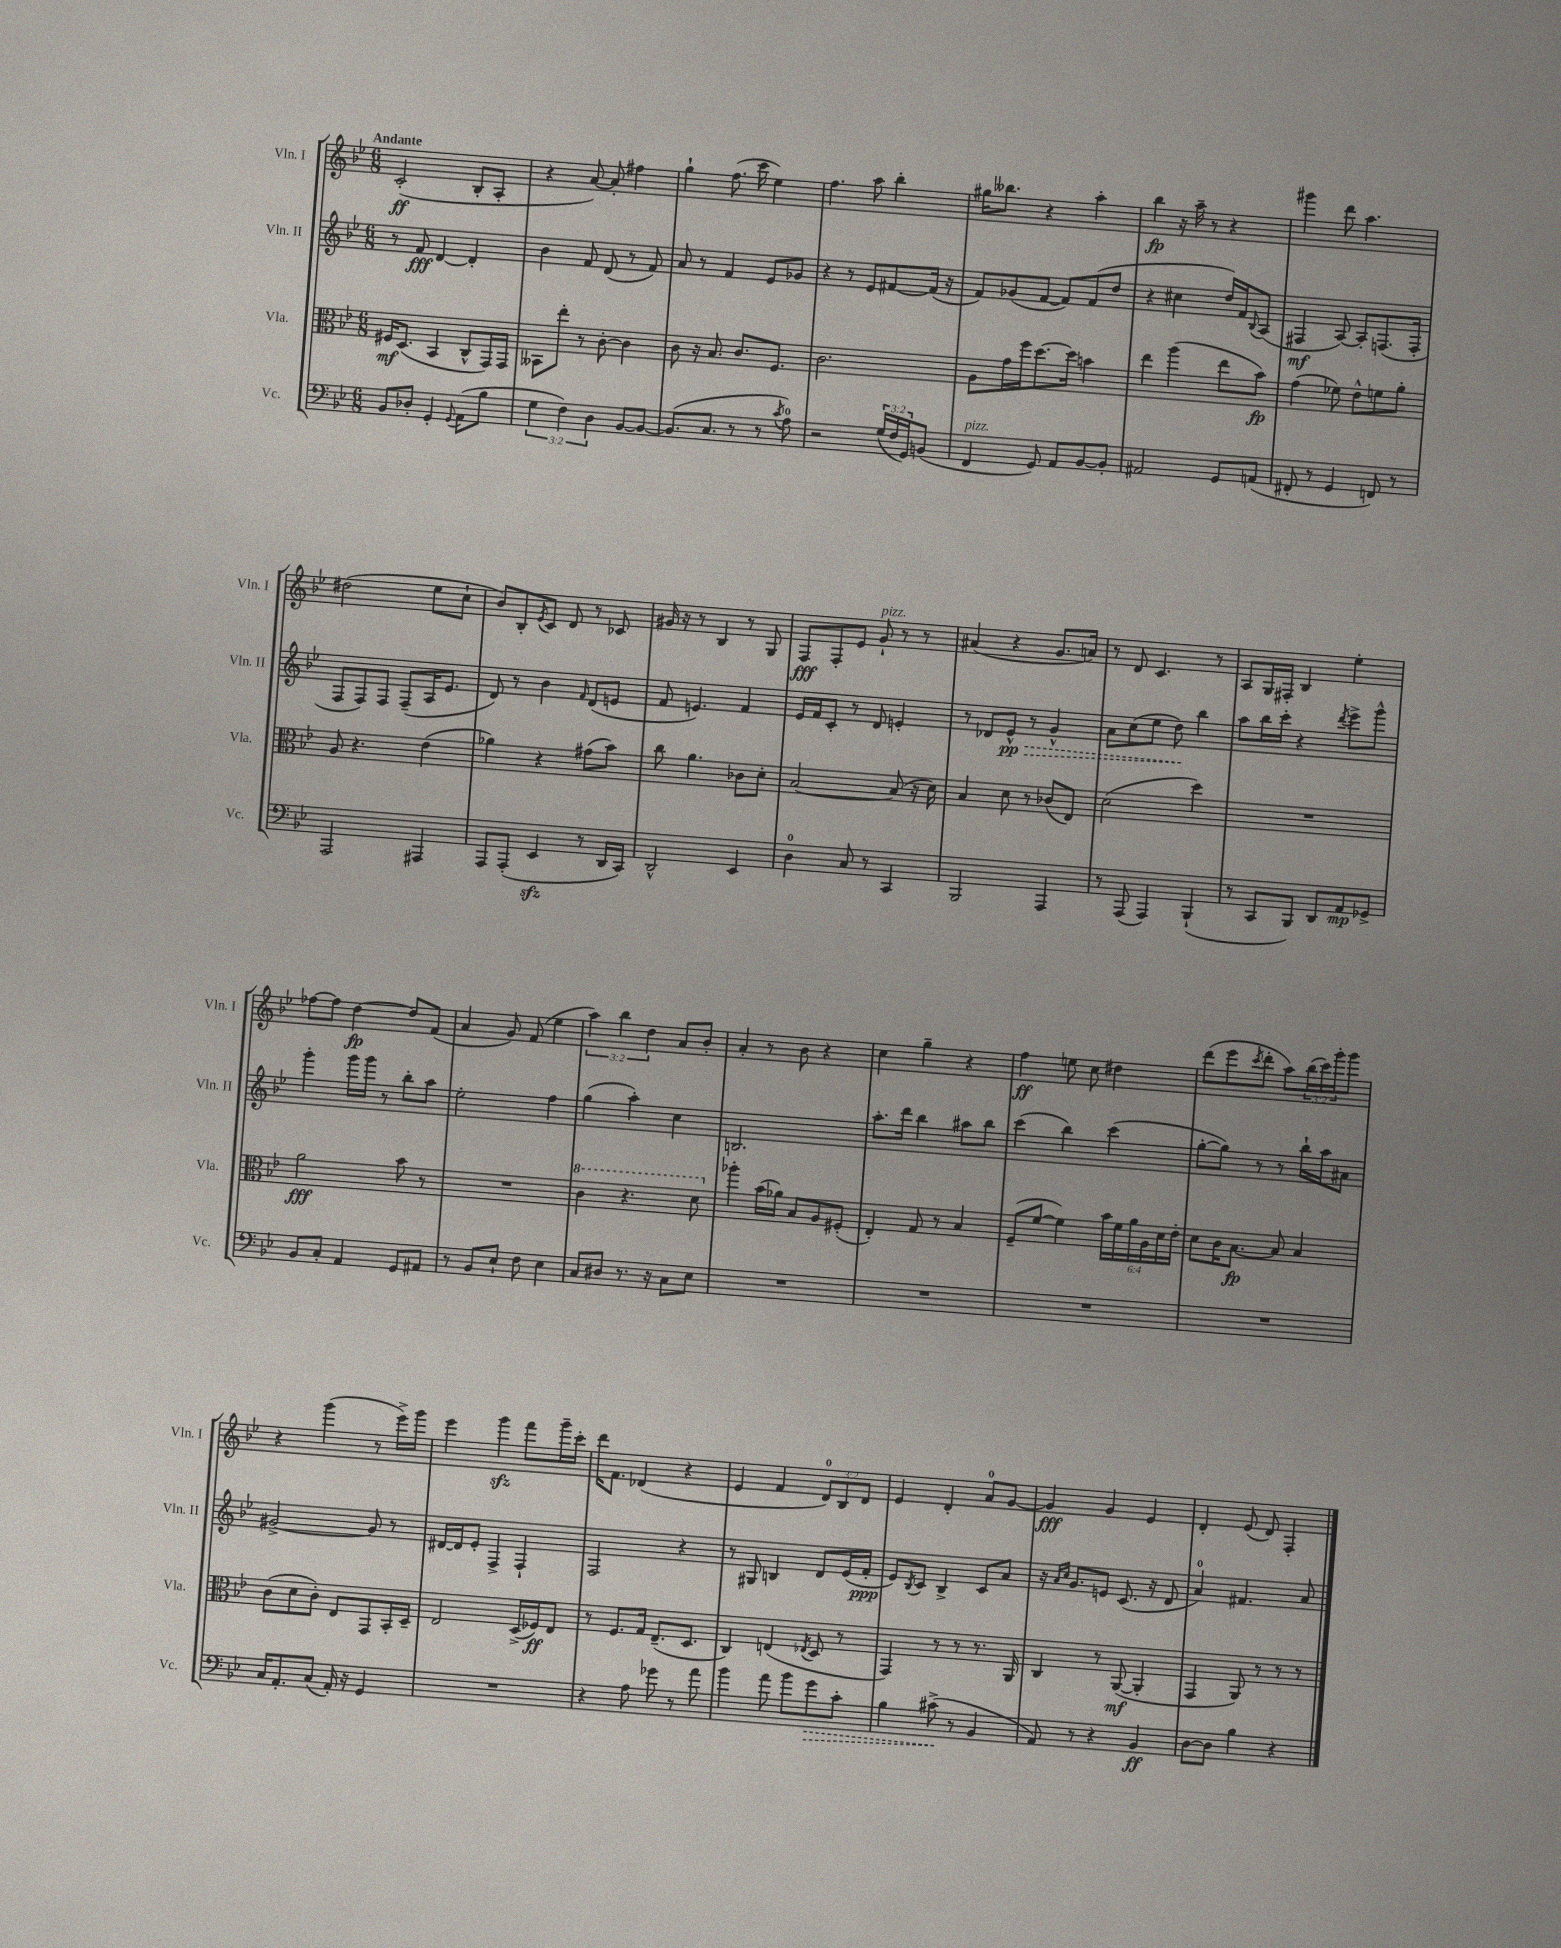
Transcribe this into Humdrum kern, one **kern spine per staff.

**kern	**kern	**kern	**kern
*staff4	*staff3	*staff2	*staff1
*clefF4	*clefC3	*clefG2	*clefG2
*k[b-e-]	*k[b-e-]	*k[b-e-]	*k[b-e-]
*M6/8	*M6/8	*M6/8	*M6/8
8BB-	16F#	8r	(2c'
.	(8.D	.	.
8D-'	.	8f	.
4GG'	4BB-	[4d	.
8qqGG	.	.	.
(8AA	8C^^	4d']	8B-'
8B-	16GG)	.	8A'
.	16GG	.	.
=	=	=	=
6G	8BB--	4b-	4r
.	8ee-'	.	.
6F)	.	.	.
.	8r	8f	[8a)
6D	.	.	.
.	[8c'	(8d	8a']
[8BB-	4c]	8r	4ff#
8BB-_	.	8f)	.
=	=	=	=
(8.BB-]	8c	8a	4gg`
.	16r	8r	.
8.C	8.B-	.	.
.	.	4f	(8.ff
8r	8.c	.	.
.	.	.	16ccc
8r	.	8e-	4ee-)
.	8.F	.	.
8qc	.	.	.
8A)	.	8g-	.
=	=	=	=
2r	2.c	4r	4.ff
.	.	8r	.
.	.	8e-	8aa
(24G	.	[8f#	4bb-'
24F	.	.	.
24GG)	.	.	.
(8BB	.	(16f#]	.
.	.	16r	.
=	=	=	=
4FF	8A	8f)	16gg#
.	.	.	8.bb--
.	16g	(8g-	.
.	16ff	.	.
8GG)	[8.dd	[8f	4r
8AA	.	8f])	.
.	16dd]	.	.
[8BB-	4b	(8f	4aa'
8BB-']	.	8dd	.
=	=	=	=
2AA#	4ee-	4r	4bb-
.	(4aa	4cc#	16r
.	.	.	16aa~
.	.	.	8r
8GG	8ee-	16dd)	4r
.	.	16f	.
.	.	8qqB-	.
(8AA	8b-)	(8A	.
=	=	=	=
8FF#'	(4g	4F#	4ggg#
8r	.	.	.
4GG	8f-)	[8A)	8ddd
.	8e-^^	8A']	4.aa
8FF)	8f	(8.F	.
8r	8a'	.	.
.	.	16F'	.
=	=	=	=
2AAA	8A	8F	(2dd#
.	4.r	8F)	.
.	.	8F	.
.	.	(8F~	.
4AAA#	(4e-	16A	8ee-
.	.	8.e-	.
.	.	.	8cc`
=	=	=	=
8AAA	4a-)	8d)	8b-)
(8AAA'	.	8r	8B-'
.	.	.	8qe-
4EE-	4r	4b-	8c
.	.	.	8d
.	.	16qqf	.
8r	(8g#	(8d	8r
16DD	8b-)	8e	8c-
16CC)	.	.	.
=	=	=	=
2DD^^	8cc	8f	16g#
.	.	.	16r
.	4.a	4.e)	8r
.	.	.	4B-
4EE-	8c-	4f	8r
.	8d'	.	8G
=	=	=	=
4D	[2B-	16e-	8F
.	.	16f	.
.	.	8c'	8F'
8C	.	8r	8e-
8r	.	8d	8g`
4CC	(8B-]	4e'	8r
.	16r	.	8r
.	16d)	.	.
=	=	=	=
2BBB-	4B-	8r	(4a#
.	.	8d-	.
.	8d	8e-^^	4r
.	8r	8r	.
4AAA	(8c-	4g^^	8.g
.	8E-)	.	.
.	.	.	16a)
=	=	=	=
8r	(2d	8a	8r
(8AAA	.	(8cc	8d
4AAA)	.	8ee-	4.c
.	.	8dd)	.
(4BBB-`	4dd)	4bb-	.
.	.	.	8r
=	=	=	=
8r	2.r	8aa	8A
8CC	.	16bb-	16G
.	.	16ccc'	16F#'
8BBB-)	.	4r	4B-
8DD	.	.	.
.	.	8qddd	.
8AA	.	8eee-^	4ee-'
8GG-^	.	8ggg^^	.
=	=	=	=
8BB-	2a	4ggg'	[8ff-
8C'	.	.	8ff-]
4AA	.	16ggg	[4dd
.	.	16ggg	.
.	.	8r	.
8GG	8b-	8bb-'	8dd]
8AA#	8r	8aa	(8f
=	=	=	=
8r	2.r	2ee-'	4a
8BB-	.	.	.
8E-`	.	.	8g)
8F	.	.	(8f
4E-	.	4ff	4ee-
=	=	=	=
8C	4cc	(4gg	6aa)
8D#	.	.	.
.	.	.	6bb-
8.r	4.r	4aa')	.
.	.	.	6dd
16r	.	.	.
8C	.	4cc	8a
8E-	8dd	.	8b-'
=	=	=	=
2.r	4aa-'	2.B	4a'
.	(16b-	.	8r
.	16a-)	.	.
.	8B-	.	8b-
.	8A	.	4r
.	(8F#'	.	.
=	=	=	=
2.r	4E-')	8.aa'	4cc
.	.	16ddd	.
.	8G	4bb-	4gg~
.	8r	.	.
.	4B-	8aa#	4r
.	.	8bb-	.
=	=	=	=
2.r	(8F~	(4ccc	4ff
.	[8f	.	.
.	4f])	4bb-)	8ee
.	.	.	8cc
.	24b-	(4ccc	4dd#
.	24f	.	.
.	24a	.	.
.	24A	.	.
.	24d	.	.
.	24e-'	.	.
=	=	=	=
2.r	8d	[8gg'	(8ddd
.	16c	8gg])	8eee-
.	[8.B-	.	.
.	.	.	8qccc
.	.	8r	8ddd'
.	8B-]	8r	8aa)
.	4B-	16bb-`	(24bb-
.	.	.	24ccc)
.	.	16aa	.
.	.	.	24ggg'
.	.	8a#	8ggg
=	=	=	=
16C	(8c	[2g#^	4r
8.AA'	.	.	.
.	8d	.	.
(8C	8c')	.	(4ggg
16AA')	8E-	.	.
16r	.	.	.
4GG	8GG	8g#]	8r
.	16BB-'	8r	16eee-^)
.	16D~	.	16ggg
=	=	=	=
2.r	2E-	[16d#	4eee-
.	.	16d#]	.
.	.	8e-'	.
.	.	4F^	4ggg
.	(16D^	4F`	8fff
.	16F-)	.	.
.	8E-	.	16ggg~
.	.	.	16ccc'
=	=	=	=
4r	8r	2F	16ddd
.	.	.	8.f
.	8.F	.	.
8A	.	.	(4d-
.	16G	.	.
8g-	(8.E-~	.	.
8r	.	4r	4r
.	8.D	.	.
8a	.	.	.
=	=	=	=
4b-	4C)	8r	4e-
.	.	8G#	.
8a	(4E	4B	4f
8b-	.	.	.
.	8qE-	.	.
8g	8D	8d	12d)
.	.	.	12B-
8c'	8r	(16e-	.
.	.	.	12d
.	.	16f'	.
=	=	=	=
4B-	4GG)	8e-)	4e-
.	.	8qB-	.
.	.	8c	.
(8c#^	8r	4B-^	4d'
8r	8r	.	.
4BB-	8.r	8c	8a
.	.	8a	[8g
.	16AA	.	.
=	=	=	=
8AA)	4C	16r	4g]
.	.	16qqa	.
.	.	16qqcc	.
.	.	8.g	.
8r	.	.	.
4r	8r	8e	4g
.	([8AA	(8.c	.
4BB-	4AA']	.	4e-
.	.	16r	.
.	.	8d	.
=	=	=	=
[8D	4GG	4a)	4d'
8D]	.	.	.
4B-	8AA)	4.f#	(8e-
.	8r	.	8d)
4r	8r	.	4F'
.	8r	8a	.
==	==	==	==
*-	*-	*-	*-
